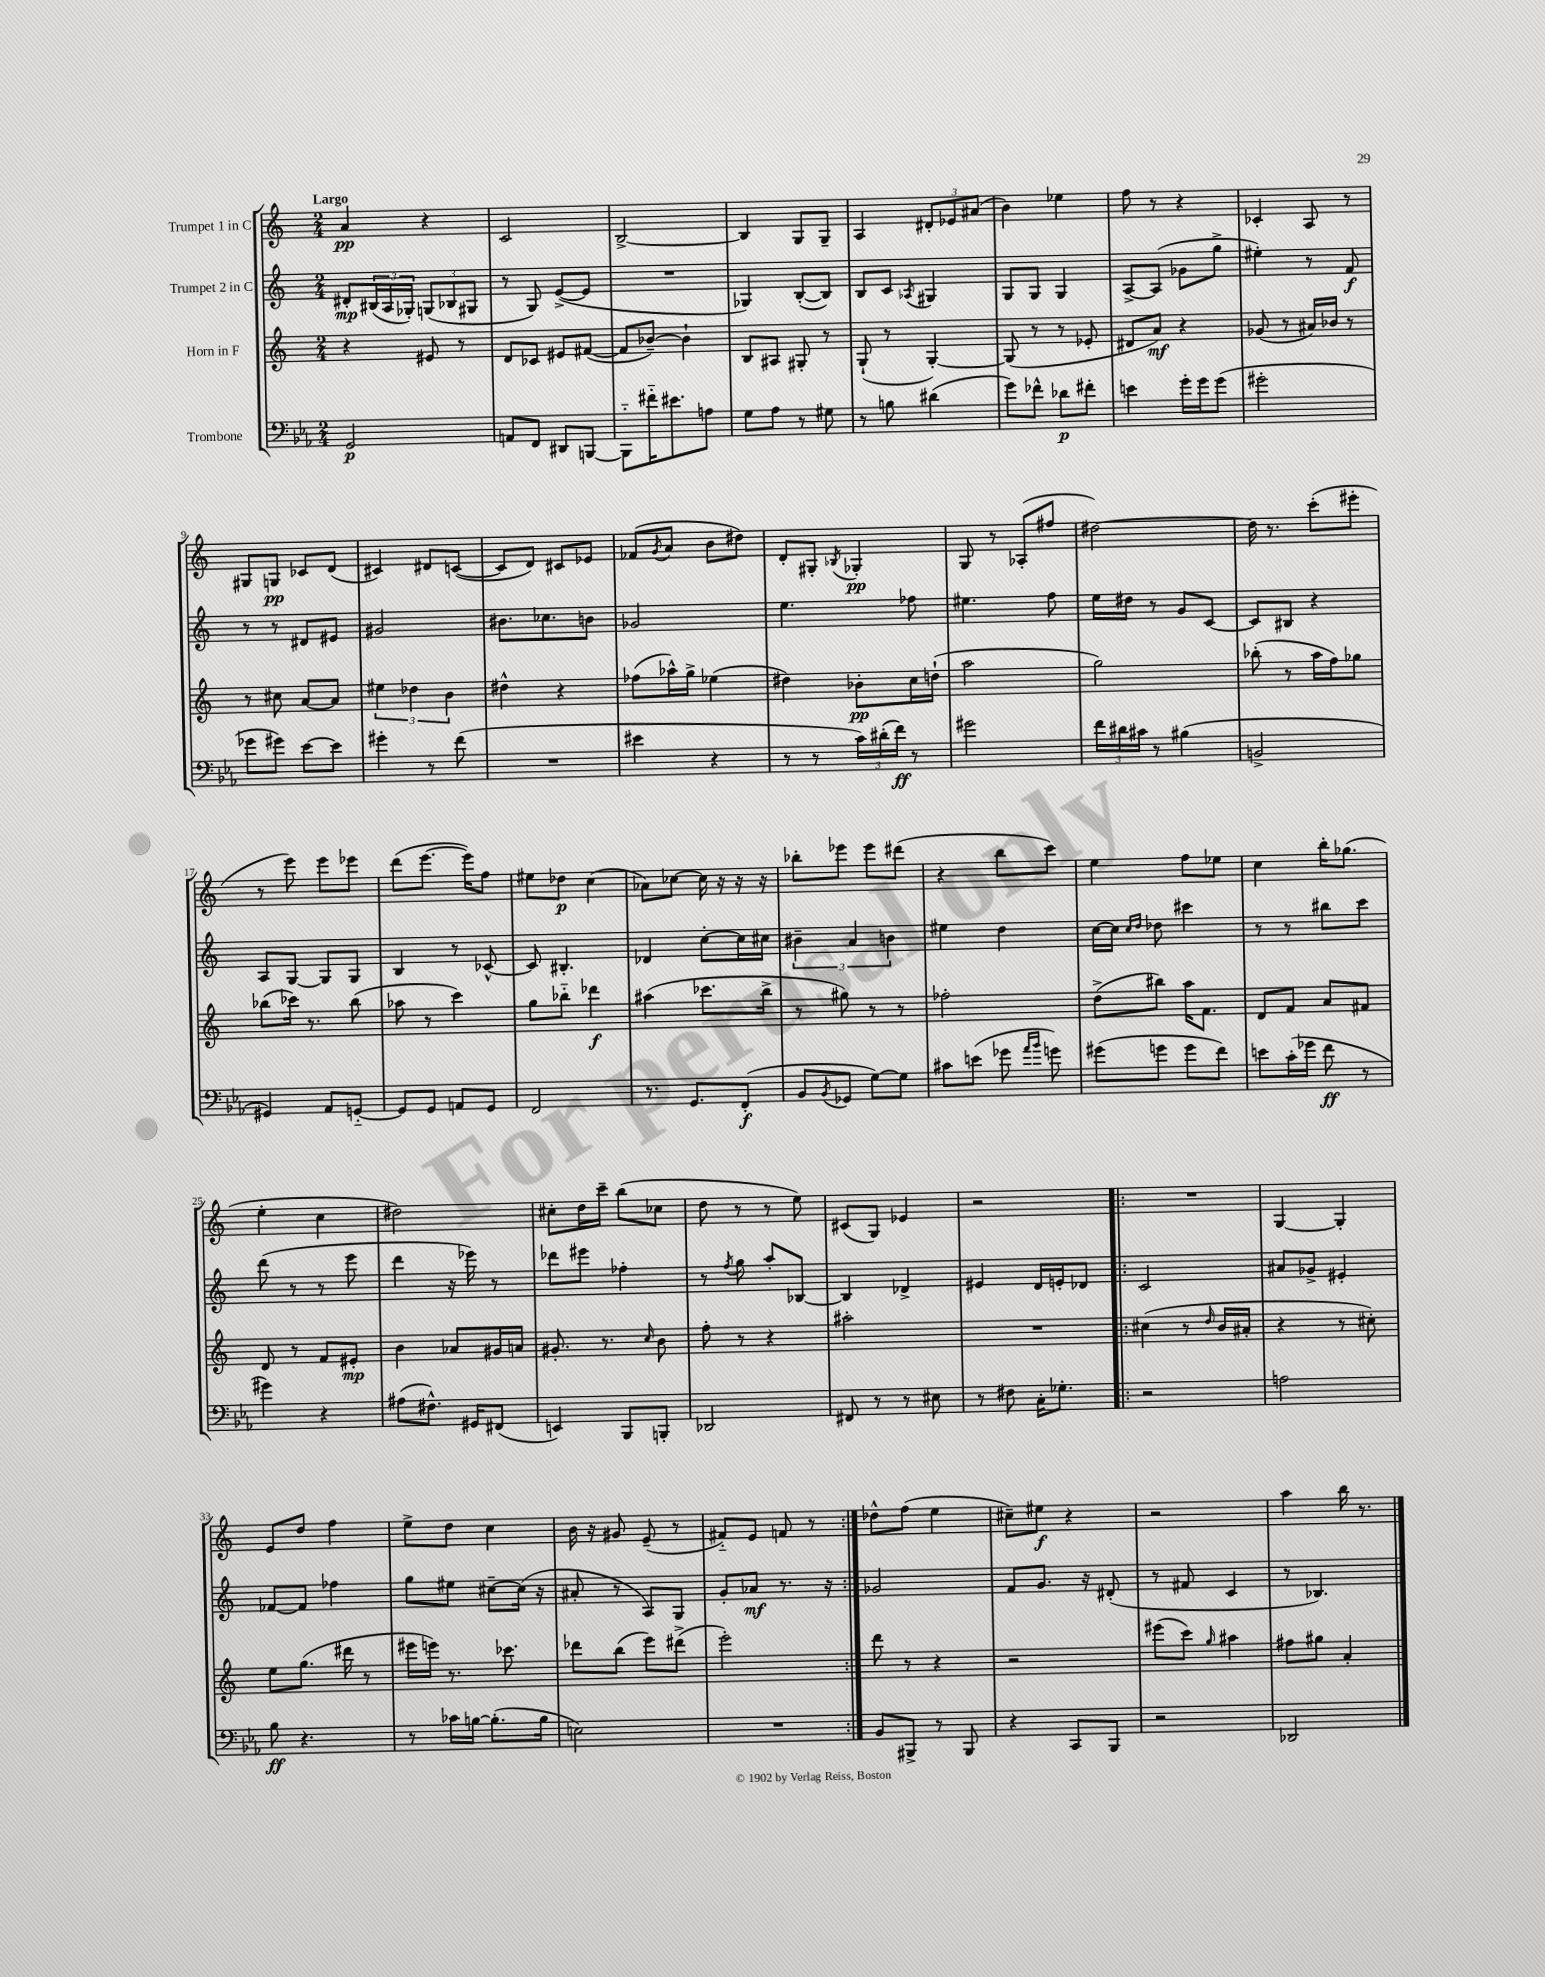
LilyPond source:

<<
\new StaffGroup <<
\new Staff = "s0" \with { instrumentName = "Trumpet 1 in C" } {
    \clef treble \key c \major \numericTimeSignature \time 2/4 \tempo "Largo"
    a'4\pp r4 |
    c'2 |
    b2~-> |
    b4 g8 g8-- |
    a4 \tuplet 3/2 { dis'8-. ees'8 ais'8( } |
    b'4) ees''4 |
    f''8 r8 r4 |
    ces'4-. a8 r8 |
    gis8 g8\pp ces'8 d'8( |
    cis'4) dis'8 c'8~( |
    c'8 d'8) cis'8 ees'8 |
    fes'8( \acciaccatura { g'8 } a'8 b'8 dis''8) |
    d'8-. gis8-. \acciaccatura { bes8 } ges4-.\pp |
    g8 r8 aes8-.( fis''8 |
    dis''2~) |
    dis''16 r8. c'''8-.( eis'''8-. |
    r8 e'''8) e'''8 ees'''8 |
    d'''8( e'''8.~ e'''16) f''8 |
    eis''8 des''8\p c''4( |
    aes'8) ces''8~ ces''16 r16 r16 r16 |
    bes''8-. ees'''8 ees'''8 dis'''8( |
    r4 b''8 c'''8) |
    e''4 f''8 ees''8 |
    c''4 b''16-. ges''8.( |
    e''4-. c''4 |
    dis''2) |
    cis''8-. d''16 c'''16-- b''8( ces''8 |
    d''8 r8 r8 e''8) |
    cis'8( g8) ees'4 |
    r2 |
    \repeat volta 2 { R2 |
    g4~ g4-. |
    e'8 d''8 f''4 |
    e''8-> d''8 c''4 |
    b'16 r16 gis'8 e'8--( r8 |
    fis'8-_) e'8 f'8 r8 | }
    des''8-^ f''8( e''4 |
    cis''8--) eis''8\f r4 |
    r2 |
    a''4 b''16 r8. \bar "|." |
}
\new Staff = "s1" \with { instrumentName = "Trumpet 2 in C" } {
    \clef treble \key c \major \numericTimeSignature \time 2/4
    dis'8-.\mp \tuplet 3/2 { bis16( a16 ges16-.) } \tuplet 3/2 { g8( bes8 gis8 } |
    r8 g8) e'8~->( e'8 |
    R2 |
    ges4) b8~-.( b8) |
    b8 c'8 \acciaccatura { aes8 } gis4 |
    g8 g8 g4 |
    a8~-> a8( ges'8 g''8-> |
    eis''4-.) r8 f'8\f |
    r8 r8 dis'8 eis'8 |
    gis'2 |
    bis'8. ces''8. b'8 |
    ges'2 |
    e''4. fes''8 |
    eis''4. f''8 |
    e''16 dis''16 r8 g'8 c'8~ |
    c'8 bis8 r4 |
    a8 g8~ g8 g8 |
    b4 r8 ces'8~-^ |
    ces'8 bis4.-. |
    des'4 c''8~-. c''16 cis''16 |
    \tuplet 3/2 { bis'4-- a'4 b'4 } |
    eis''4 d''4 |
    c''16~ c''16 \grace { c''16 d''16 } des''8 cis'''4 |
    r8 r8 bis''8 c'''8 |
    d'''8( r8 r8 e'''8 |
    d'''4 r16 ees'''16) r8 |
    des'''8 eis'''8 fes''4-. |
    r8 \acciaccatura { f''8 } g''8 a''8-. bes8~ |
    bes4 des'4-> |
    eis'4 d'16 e'16-. des'8 |
    \repeat volta 2 { c'2 |
    ais'8 ges'8-> eis'4-. |
    fes'8~ fes'8 fes''4 |
    g''8 eis''8 cis''8~-- cis''16( r16 |
    ais'8-. r8 a8) g8 |
    g'8-. aes'8\mf r8. r16 | }
    ges'2 |
    f'8 g'8. r16 dis'8-.( |
    r8 fis'8 c'4 |
    r8 bes4.) \bar "|." |
}
\new Staff = "s2" \with { instrumentName = "Horn in F" } {
    \clef treble \key c \major \numericTimeSignature \time 2/4
    r4 eis'8 r8 |
    d'8 ces'8 eis'8 fis'8~( |
    fis'8 bes'8~--) bes'4-! |
    b8 ais8 gis8-. r8 |
    g8-!( r8 g4~-.) |
    g8( r8 r8 ees'8-. |
    dis'8 a'8\mf) r4 |
    ges'8( r8 ais'16) bes'16 r8 |
    r8 cis''8 a'8~ a'8 |
    \tuplet 3/2 { eis''4 des''4 b'4 } |
    dis''4-^ r4 |
    fes''8( aes''16-^) g''16-> ees''4( |
    dis''4) bes'8-.\pp c''16 d''16-!( |
    a''2 |
    g''2) |
    bes''8-.( r8 a''16 f''16) ges''8 |
    bes''8( ces'''16) r8. bes''8( |
    aes''8 r8 c'''4) |
    g''8 bes''8-_ des'''4\f |
    ais''4( ces'''8. b''16-> |
    r8 gis''8) r8 r8 |
    fes''2-. |
    d''8->( bis''8) a''16 f'8. |
    d'8 f'8 a'8 fis'8 |
    d'8 r8 f'8 eis'8-.\mp |
    b'4 aes'8 gis'16 a'16 |
    gis'8.-. r8. \grace { c''16 } b'8 |
    f''8-. r8 r4 |
    ais''2-. |
    R2 |
    \repeat volta 2 { cis''4( r8 \grace { d''16 } b'16 ais'16-. |
    r4 r8 cis''8-.) |
    e''8 g''8.( dis'''16 r8 |
    eis'''16 e'''16) r8. ces'''8. |
    des'''8 b''8( e'''8) dis'''8->( |
    e'''2-.) | }
    d'''8 r8 r4 |
    r2 |
    eis'''8( c'''8) \grace { g''16 } ais''4 |
    fis''8 gis''8 a'4-. \bar "|." |
}
\new Staff = "s3" \with { instrumentName = "Trombone" } {
    \clef bass \key ees \major \numericTimeSignature \time 2/4
    g,2\p |
    a,8 f,8 dis,8 b,,8~ |
    b,,8-_ fis'16-_ eis'8. a8 |
    g8 aes8 r8 gis8 |
    r8 b8 dis'4( |
    g'8) fes'8-^ des'8\p fis'8-. |
    e'4 g'16-. g'16 g'8( |
    gis'2-. |
    ges'8 gis'8) ees'8~ ees'8 |
    gis'4-. r8 f'8( |
    R2 |
    eis'4 r4 |
    r8 r8 \tuplet 3/2 { c'16) dis'16-.( f'16\ff) } r8 |
    gis'2 |
    \tuplet 3/2 { f'16 dis'16 cis'16 } r8 bis4( |
    b,2-> |
    gis,4) aes,8 g,8~-_ |
    g,8 g,8 a,8 g,8 |
    f,2 |
    r8. g,8. f,8-.\f( |
    bes,8 \acciaccatura { bes,8 } ges,8 g8~) g8 |
    cis'8 e'8( ges'8 \grace { aes'16 bes'16 } g'8) |
    gis'8( g'8 g'8 f'8) |
    e'8 c'16-.( ges'16 f'8\ff r8 |
    gis'4) r4 |
    ais8( fis8.-^) gis,16 fis,8( |
    e,4) bes,,8 b,,8-. |
    des,2 |
    fis,8 r8 r8 eis8 |
    r8 fis8 c16-. ges8.-. |
    \repeat volta 2 { r2 |
    a2 |
    bes8\ff r4. |
    r8 ces'16 b16~ b8.-.( b16 |
    e2) |
    R2 | }
    bes,8 bis,,8-> r8 bis,,8 |
    r4 c,8 bes,,8 |
    r2 |
    des,2 \bar "|." |
}
>>
>>
